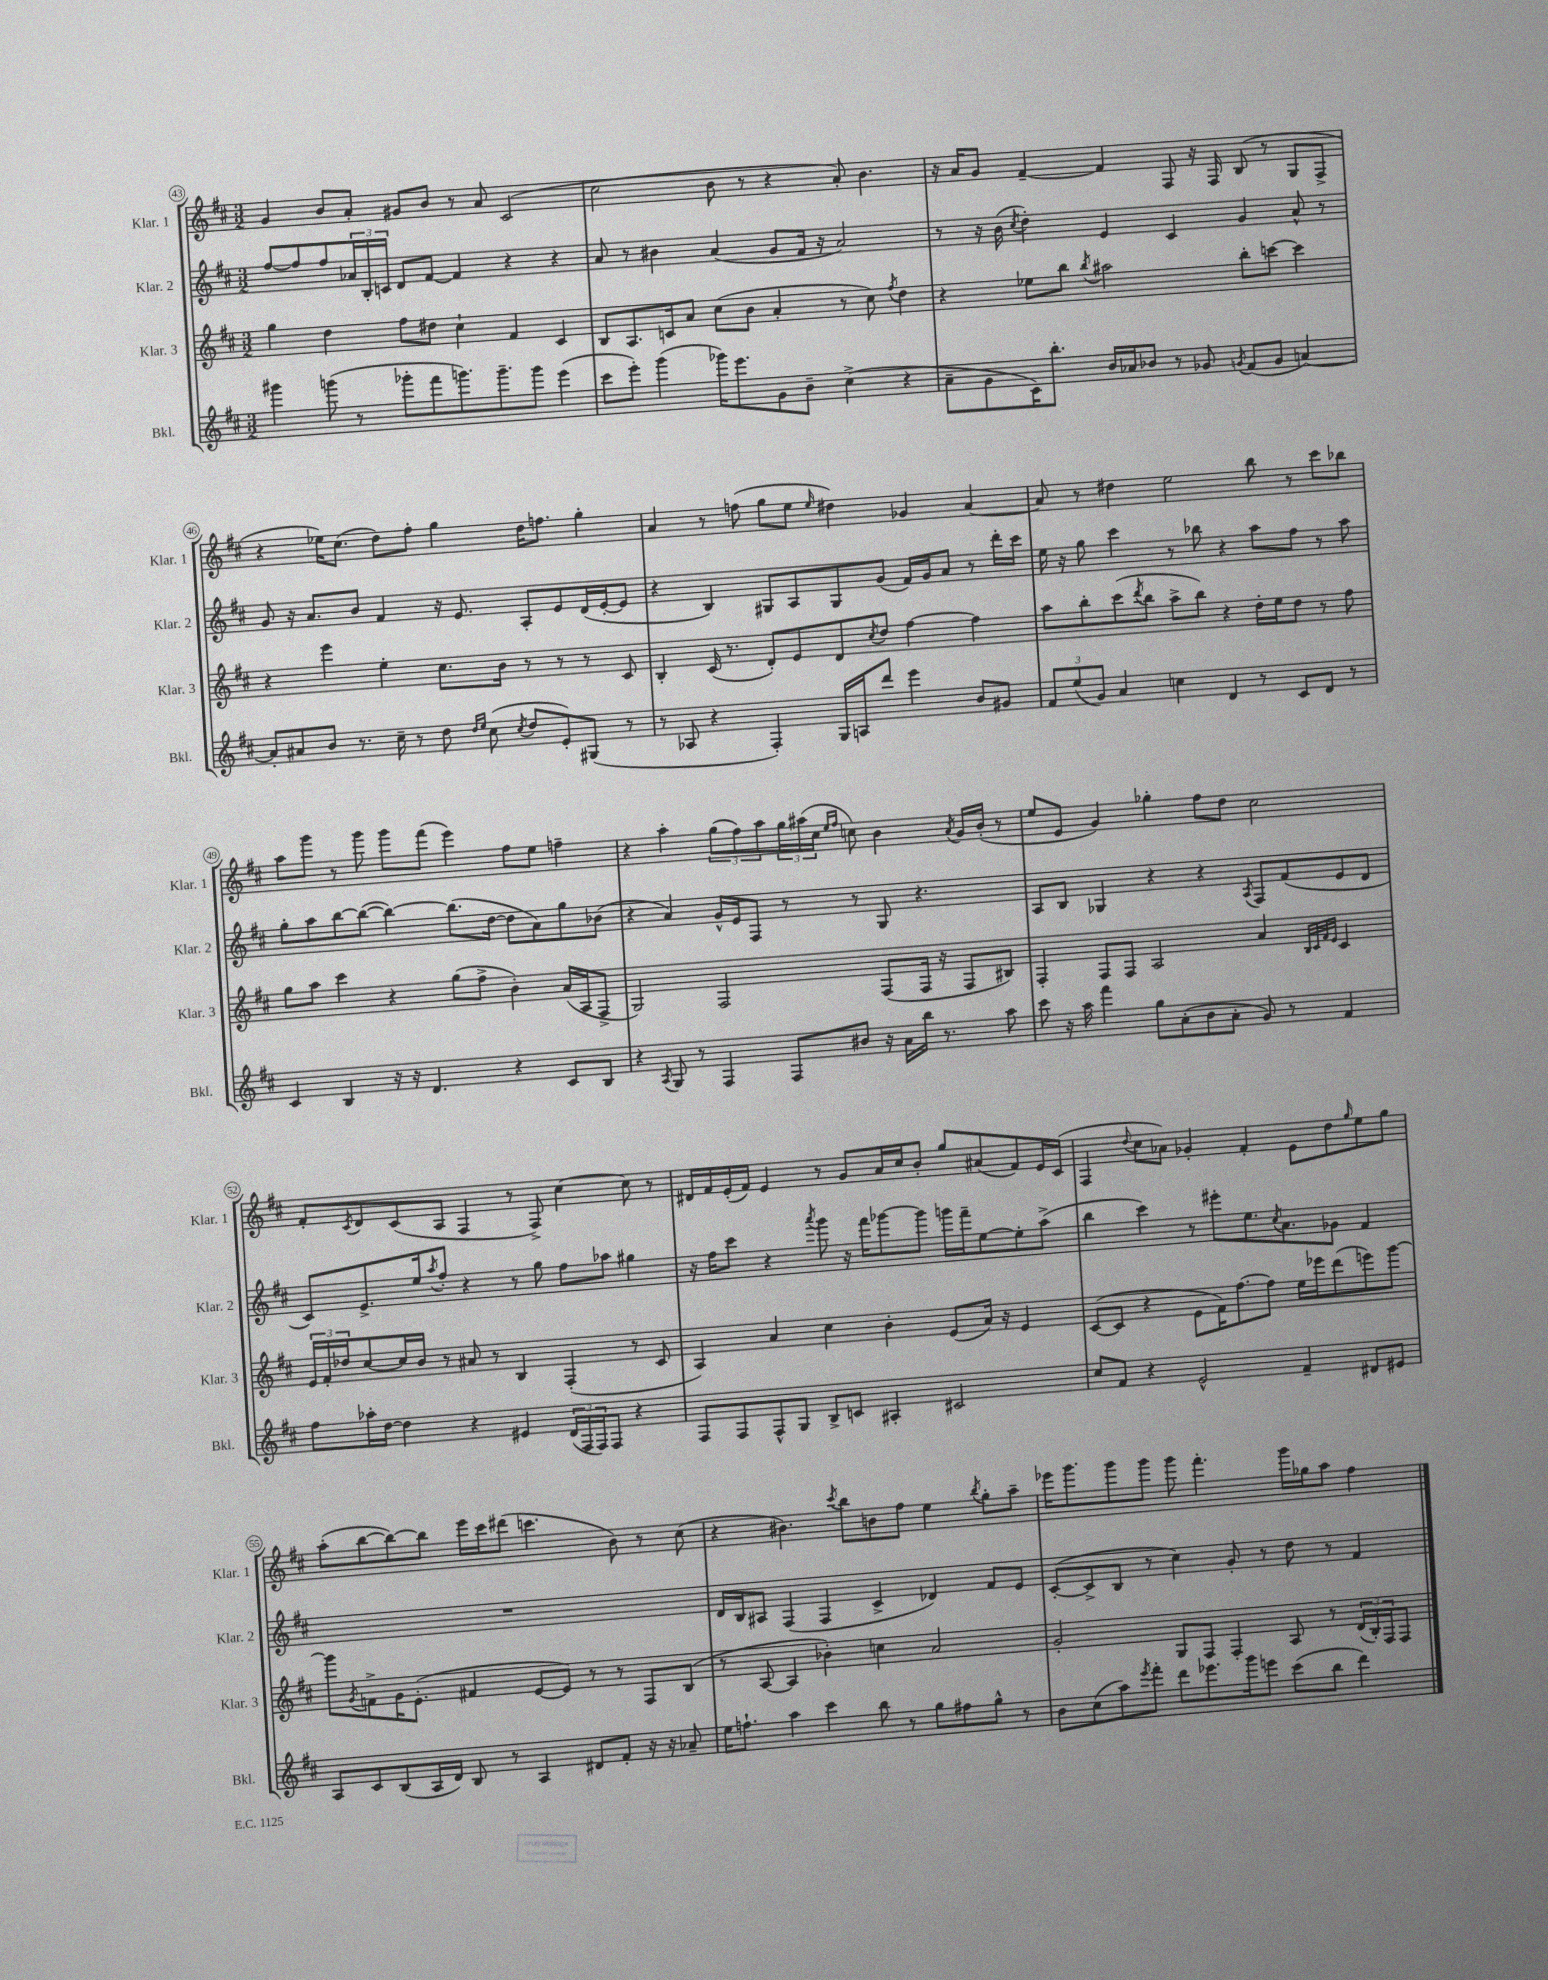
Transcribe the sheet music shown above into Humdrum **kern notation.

**kern	**kern	**kern	**kern
*staff4	*staff3	*staff2	*staff1
*clefG2	*clefG2	*clefG2	*clefG2
*k[f#c#]	*k[f#c#]	*k[f#c#]	*k[f#c#]
*M3/2	*M3/2	*M3/2	*M3/2
4ggg#\	4gg\	[8ff#/L	4g/
.	.	8ff#/]	.
(8ggg\	4dd\	8ff#/	8b/L
8r	.	24a-/L	8a'/J
.	.	24B'/	.
.	.	24c/JJ	.
8ggg-'\L	8ff#\L	8d/L	8g#/L
8fff#\	8dd#\J	[8f#/J	8b/J
8.ggg\)	4cc#`\	4f#/]	8r
.	.	.	8a/
8.ggg~\	.	.	.
.	4f#/	4r	(2c#/
8ggg\J	.	.	.
(4eee\	4c#/	4r	.
=	=	=	=
8ccc#\L	8B/L	8a/	2cc#\
8eee'\J)	8.A/	8r	.
(4ggg\	.	4b#\	.
.	16c/k	.	.
.	8a/J	.	.
16ggg-\LK)	(8cc#\L	(4a/	8b\
8.eee\	.	.	.
.	8b\J	.	8r
8g\	4a'/	8g/L	4r
8b~\J	.	16f#/Jk	.
.	.	16r	.
(4cc#^\	8r	2a/)	8a'/)
.	8cc#\)	.	4.b\
.	8qff#/	.	.
4r	4dd\	.	.
=	=	=	=
8a~\L	4r	8r	16r
.	.	.	16a/LK
8g\	.	16r	8g/J
.	.	(16b\	.
.	.	8qcc#/	.
16c#\K)	8ee-\L	4dd'\)	[4f#~/
8.bb'\J	.	.	.
.	8bb\J	.	.
.	8qbb/	.	.
16b/LL	2aa#\	4e/	4f#/]
16a-/J	.	.	.
8b-/J	.	.	.
8r	.	4c#/	8F#/
8g-/	.	.	16r
.	.	.	16F#/
8qg/	.	.	.
(8f#/L	8bb'\L	4g/	(8B/
8g/J	[8ccc\J	.	8r
[4a/)	4ccc\]	8a^^/	8G/L
.	.	8r	8F#^/J
=	=	=	=
8a'/]L	4r	8g/	4r
8a#/	.	16r	.
.	.	8.a/L	.
8b/J	4eee\	.	16ee-\LK)
.	.	.	(8.cc#\J
8.r	.	8b/J	.
.	4ee'\	4f#/	8dd\L)
16cc#~\	.	.	.
8r	.	.	8ff#'\J
8dd\	8.cc#\L	16r	4gg\
.	.	8.e/	.
16qqdd/LL	.	.	.
16qqee/JJ	.	.	.
(8cc#\	.	.	.
.	16b\Jk	.	.
8qcc#/	.	.	.
8dd/L	8r	8A'/L	16dd\LK
.	.	.	8.ff\J
8e'/)	8r	8e/	.
(8G#/J	8r	(16d/L	4gg'\
.	.	[16e'/J	.
8r	8c#/	8e/]J	.
=	=	=	=
8r	4B'/	4r	4a/
8A-/	.	.	.
4r	(16c#/	4B/)	8r
.	8.r	.	.
.	.	.	(8ff\
4F#'/)	8d'/L)	8G#/L	8gg\L
.	8e/	8A/	8ee\J
.	.	.	16qqee/
16G/LL	8d/	8G#/	4dd#\)
16A/J	.	.	.
.	8qcc#/	.	.
8ddd/J	8dd/J	(8g/J	.
4eee\	[4ff#\	16f#/LL)	4g-/
.	.	16g/J	.
.	.	8a/J	.
8b/L	4ff#\]	8r	[4a/
8g#/J	.	16ddd'\LL	.
.	.	16ccc#\JJ	.
=	=	=	=
12f#/L	8aa\L	16ee\	8a/]
.	.	16r	.
(12ee/	.	.	.
.	8bb'\	8gg\	8r
12g/J)	.	.	.
4a/	(8ccc#\	4ccc#\	4dd#\
.	8qddd/	.	.
.	8bb\J	.	.
4cc\	8aa^\L	8r	2ee\
.	8bb\J)	8bb-\	.
4d/	4r	4r	.
8r	16dd'\LL	8aa\L	8bb\
.	16ee\J	.	.
8c#/L	8dd\J	8ff#\J	8r
8d/J	8r	8r	8ccc#\L
8r	8ff#\	8aa\	8bb-\J
=	=	=	=
4c#/	8gg\L	8gg'\L	8aa\L
.	8aa\J	8aa\	8ggg\J
4B/	4ccc#\	[8bb\	8r
.	.	(8bb\_J	8ggg\
16r	4r	4bb\_)	8ggg\L
16r	.	.	.
4.d/	.	.	(8fff#\J
.	(8gg\L	(8.bb\]L	4eee\)
.	8ff#^\J	.	.
.	.	[16dd\Jk	.
4r	4b'\)	8dd\]L	8ff#\L
.	.	8a\)	8ee\J
8c#/L	(16a/LL	8gg\	4ff~\
.	16A/J	.	.
8B/J	8F#^/J	(8b-\J	.
=	=	=	=
4r	2G/)	4r	4r
8qA/	.	.	.
8G/	.	4a/)	4aa'\
8r	.	.	.
4F#/	2F#/	16g^^/LL	(12gg\L
.	.	16e/J	.
.	.	.	12ff#\)
.	.	8F#/J	.
.	.	.	12aa\
8F#/L	.	8r	24gg\L
.	.	.	(24aa#\
.	.	.	24cc#\JJ
.	.	.	16qqee/LL
.	.	.	16qqff#/JJ
8b#/J	.	8r	8cc\)
16r	(8F#/L	8G/	4b\
16a\LL	.	.	.
16bb\JJ	16F#/Jk	4.r	.
8.r	16r	.	.
.	.	.	8qa/
.	8F#/L	.	16g/LL
.	.	.	(16b'/JJ
8aa\	8B#/J)	.	8r
=	=	=	=
8ccc#\	4F#'/	8A/L	8ee/L
16r	.	8B/J	8e/J
16aa\	.	.	.
4fff#\	8F#/L	4G-/	4g/)
.	8F#/J	.	.
8gg\L	2A/	4r	4gg-'\
(8a'\	.	.	.
8b\	.	4r	8ff#\L
8a'\J	.	.	8dd\J
.	.	8qA/	.
8g/)	4a/	8F#/L	2cc#\
8r	.	(8f#/	.
.	32qqB/LLL	.	.
.	32qqc#/	.	.
.	32qqf#/	.	.
.	32qqe/JJJ	.	.
4f#/	4c#/	8e/	.
.	.	8d/J	.
=	=	=	=
8ff#\L	24e/LL	8c#/L)	8f#'/L
.	24f#'/	.	.
.	24dd-/J	.	.
.	.	.	8qc#/
16aa-'\L	[8cc#/	8.e^/	8d/
[16dd\JJ	.	.	.
4dd\]	16cc#/]L	.	(8c#/
.	16b/JJ	16ee/k	.
.	.	8qaa/	.
.	8r	8ff#'/J	8A/J
4r	8a#/	4r	4F#/
.	8r	.	.
4e#/	4B/	8r	8r
.	.	8gg\	8F#^/)
(24d/LL	(4F#'/	8ff#\L	[4cc#\
24F#/	.	.	.
24F#/J)	.	.	.
8F#/J	.	8aa-\J	.
4r	8r	4gg#\	8cc#\]
.	8c#/	.	8r
=	=	=	=
8F#/L	4A/)	16r	16d#/LL
.	.	16ff#\LK	16f#/
8F#/	.	8ccc#\J	(16e'/
.	.	.	16f#/JJ)
8F#^^/	4a/	4r	4e/
8G/J	.	.	.
.	.	8qaaa/	.
8B^/L	4cc#\	8ggg\	8r
8c/J	.	16r	8g/L
.	.	16fff#\LK	.
4A#'/	4b'\	[8ggg-\	16a/L
.	.	.	16cc#/J
.	.	8ggg-\]J	8b'/J
2c#/	(8e/L	16ggg\LL	8gg/L
.	.	16fff#~\J	.
.	16a/Jk)	[8ee\	(8a#/
.	16r	.	.
.	4e/	8ee'\]	8f#/)
.	.	(8aa^\J	16e/L
.	.	.	(16c#/JJ
=	=	=	=
8cc#/L	([8c#/L	4bb\	4F#/
8f#/J	8c#/]J	.	.
.	.	.	8qqdd/
4r	4r	4ccc#\)	8cc#\L
.	.	.	8a-\J)
2e^^/	8e\L	8r	4g-'/
.	16f#\K)	8eee#'\L	.
.	[8.ff#\	.	.
.	.	8.ee\	4f#'/
.	8ff#\]J	.	.
.	.	8qcc#/	.
.	.	8.a\	.
4f#~/	16ee\LL	.	8e\L
.	16eee-\J	.	.
.	(8ddd\	8g-\J	8dd\
.	.	.	16qqgg/
8d#/L	8eee\)	4f#/	8ee\
8e#/J	[8ggg\J	.	8gg\J
=	=	=	=
8A/L	8ggg\]L	1.r	(8aa'\L
.	8qg/	.	.
8c#/	8f^\	.	[8bb\
(8B/	16g\K	.	8bb\_)
.	(8.e'\J	.	.
16A/L	.	.	8bb\]J
16d/JJ)	.	.	.
8B/	4f#/	.	16eee\LL
.	.	.	16ccc#\J
8r	.	.	(8ddd#\J
4A/	[8e/L	.	4.ccc\
.	8e/]J)	.	.
8d#/L	8r	.	.
8f#'/J	8r	.	8b\)
16r	8F#/L	.	8r
16r	.	.	.
8a-~/	(8B/J	.	(8cc#\
=	=	=	=
16ee\LK	8r	16d/LL	4r
8.ff`\J	.	16B/J	.
.	[8A/	8A#/J	.
4aa\	4A/]	(4F#/	4.b#\)
4ccc#\	4b-'\)	4F#/	.
.	.	.	8qccc#/
.	.	.	8bb\L
8bb\	4cc\	4c#^/	8b\
8r	.	.	8ff#\J
8gg\L	2a/	4d-/)	4ee\
8ff#\	.	.	.
.	.	.	8qbb/
8gg^^\J	.	8f#/L	8gg'\L
8r	.	8e/J	8aa~\J
=	=	=	=
8b\L	2g'/	([8c#'/L	16eee-\LK
.	.	.	8.ggg\
(8cc#\	.	8c#^/]	.
8aa\)	.	8B/J	8ggg\
8qeee/	.	.	.
8fff#'\J	.	8r	8ggg\J
8ddd\L	8G/L	4cc#\)	8ggg\
8.eee-\	8F#/J	.	4.fff#'\
.	4F#'/	8g'/	.
16ggg\k	.	.	.
8eee\J	.	8r	.
(8ccc#\L	8A/	8dd\	16ggg\LL
.	.	.	16gg-\J
8bb\J	8r	8r	8aa\J
4ddd\)	(24d/LL	4f#/	4ff#\
.	24B'/)	.	.
.	24F#/J	.	.
.	8F#/J	.	.
==	==	==	==
*-	*-	*-	*-
